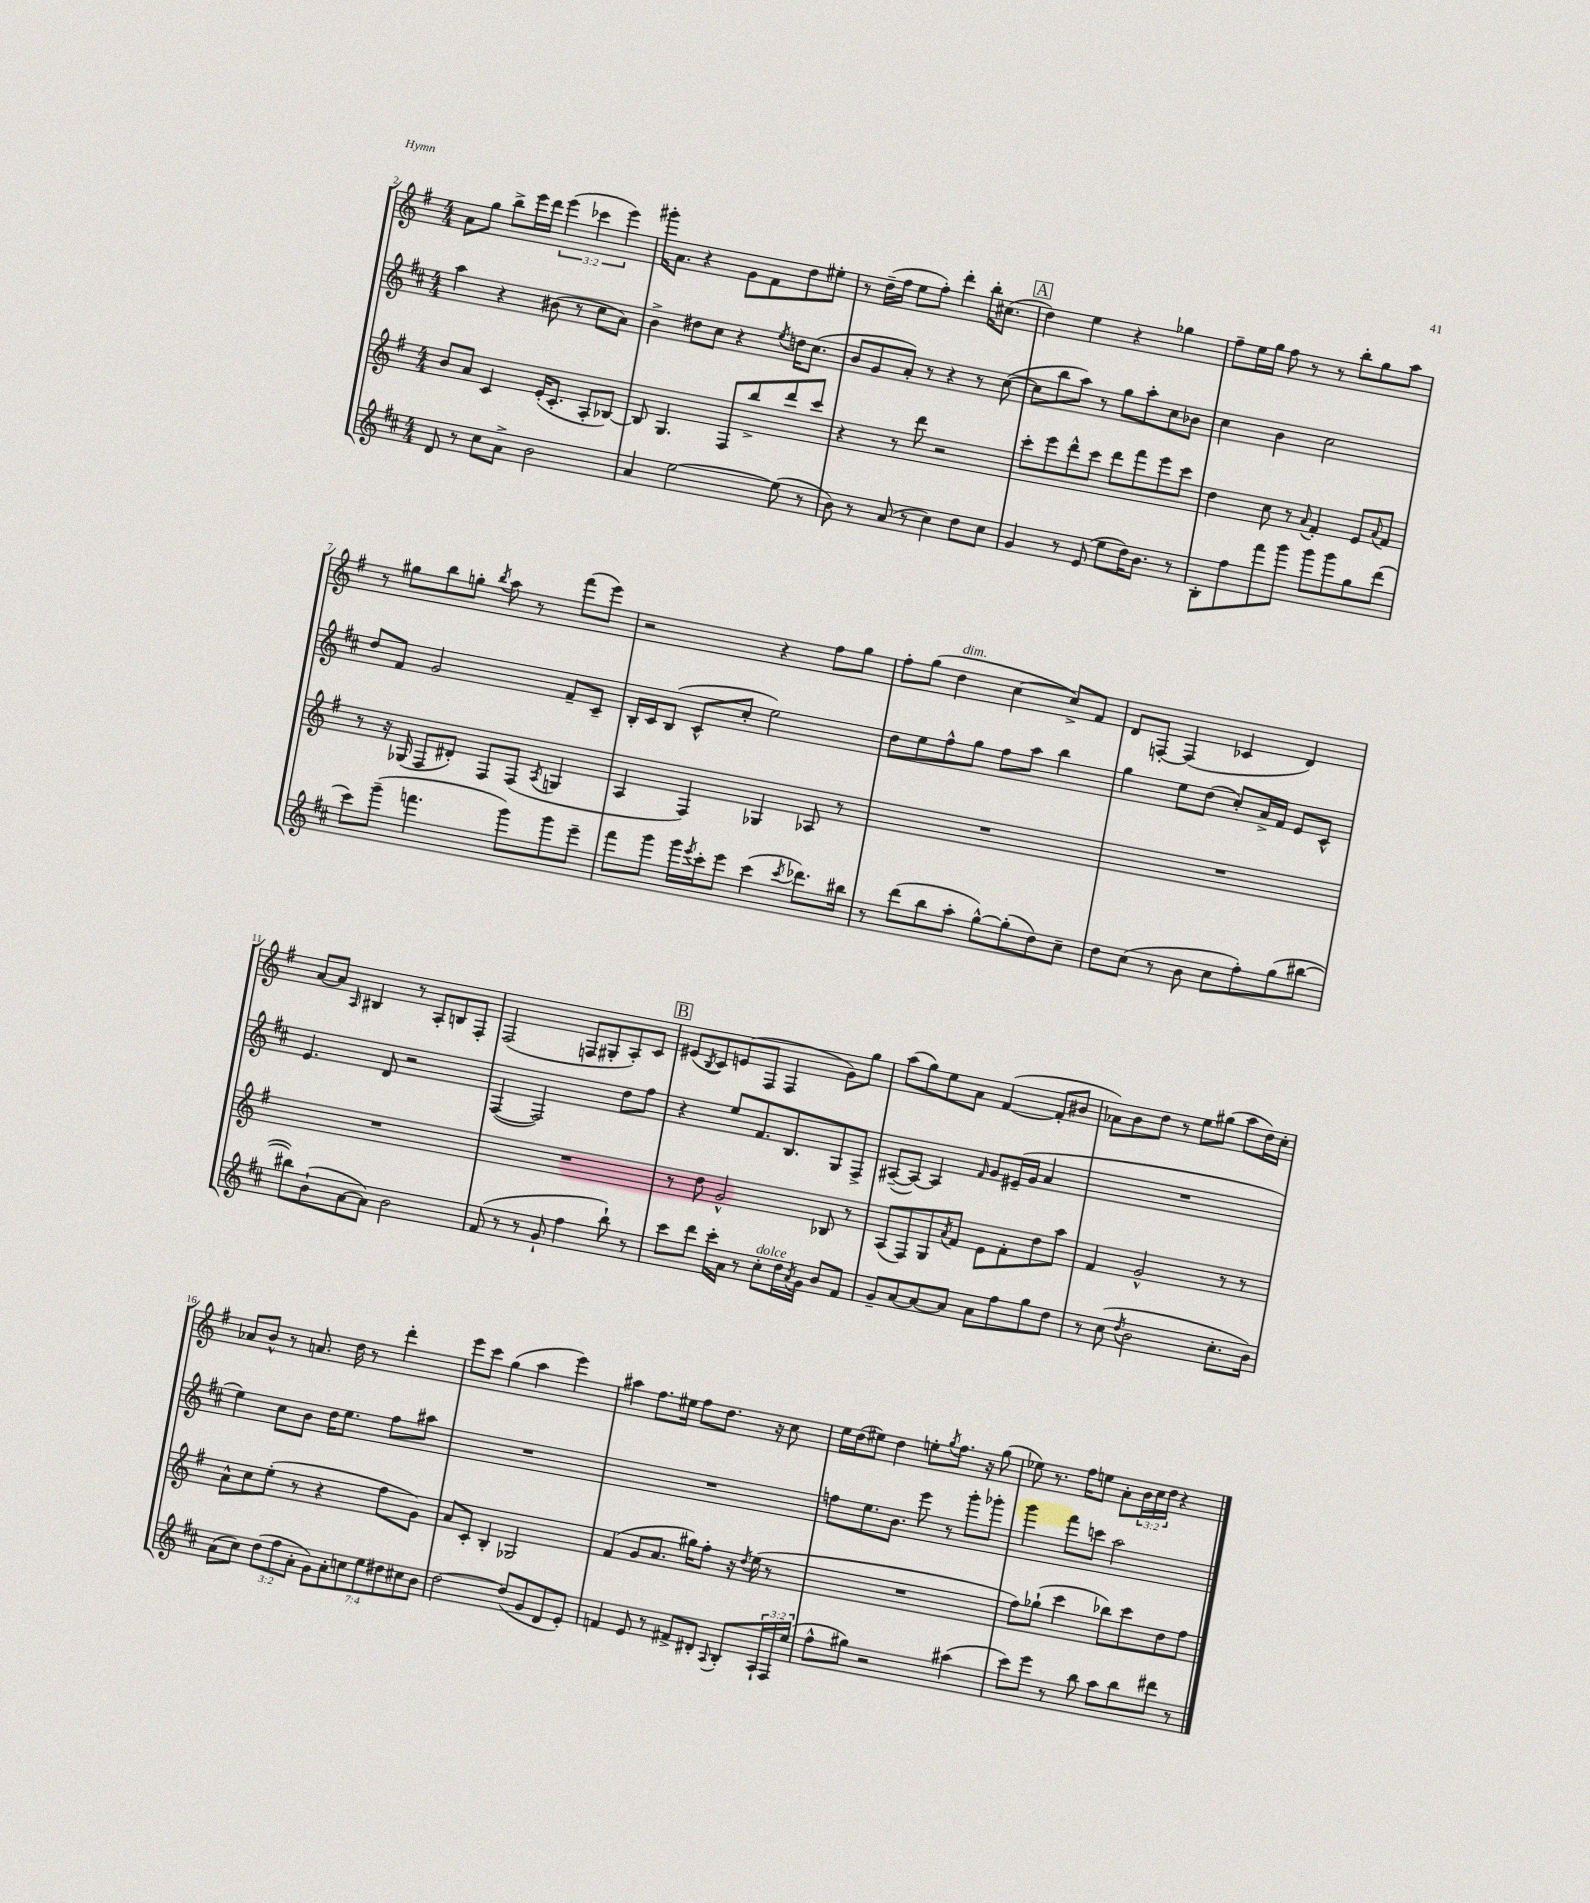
<<
\new StaffGroup <<
\new Staff = "s0" {
    \clef treble \key g \major \numericTimeSignature \time 4/4 \override Staff.TupletNumber.text = #tuplet-number::calc-fraction-text
    a'8 g''8 b''8-> e'''16 d'''16 \tuplet 3/2 { e'''4( ces'''4 e'''4) } |
    gis'''16-. a'8. r4 g'8 fis'8 d''8 eis''8-. |
    r8 d''16--( fis''16 e''8 fis''8-.) d'''4-. b''16-. cis''8.( |
    \mark \markup { \box "A" } d''4) e''4 r4 ges''4 |
    fis''8-- e''16 g''16 fis''8 r8 r8 b''8-. g''8 a''8 |
    r8 gis''8 b''8 g''8-. \acciaccatura { b''8 } a''8 r8 fis'''8( e'''8) |
    r2 r4 fis''8 g''8 |
    fis''8-. g''8( d''4^\markup { \italic "dim." } c''4~ c''8->) fis'8 |
    d'8 f8~-. f4( ces'4 d'4) |
    a'8~ a'8 \grace { a16 } bis4 r8 a8-. b8 fis8-. |
    fis2( f8 gis8-. a8-.) c'8 |
    \mark \markup { \box "B" } eis'8( \acciaccatura { b8 } c'8) e'8( fis8 fis4 g'8) g''8 |
    a''8( g''8) e''8 a'8 fis'4~( fis'8-. bis'8 |
    aes'8) b'8 d''8 r8 e''8 gis''8( a''8 d''16) c''16-. |
    aes'8 b'8-^ r8 a'8. d''16 r8 d'''4-. |
    e'''8 c'''8 g''4( a''4 e'''4) |
    ais''4 fis''8. eis''16 fis''8 d''8. r16 c''8 |
    e''16 d''16( eis''8) d''4 e''8-. \acciaccatura { g''8 } fis''8. r16 g''8( |
    ees''8) r8. fis''16 e''8 a'8-. \tuplet 3/2 { b'16 c''16 d''16 } r4 \bar "|." |
}
\new Staff = "s1" {
    \clef treble \key d \major \numericTimeSignature \time 4/4
    a''4 r4 bis'8( r8 cis''8 a'8) |
    b'4-> dis''8 cis''8 r4 \acciaccatura { e''8 } d''16 cis''8.( |
    b'8 g'8 a'8-.) r8 r4 r8 cis''8~( |
    \mark \markup { \box "A" } cis''8 b''8 a''8) r8 g''8 a''8-. cis''8 bes'8 |
    cis''4 b'4 cis''2 |
    d''8 fis'8 g'2 fis'8-- cis'8-- |
    b16-. cis'16 b8( cis'8-^ cis''8-. e''2) |
    d''8 e''8 fis''8-^ g''8 fis''8 a''8 b''4 |
    g''4 e''8 d''8( cis''8-.) a'16-> fis'16 e'8 cis'8-^ |
    e'4. d'8 r2 |
    fis4~( fis2) d''8 fis''8 |
    \mark \markup { \box "B" } r4 e''8 fis'8. b8. g8 fis8-> |
    ais8~--( ais8~) ais4 \grace { fis'16 } g'8 eis'16--( g'16 a'4 |
    R1 |
    e''4) cis''8 b'8 d''16 e''8. fis''8 ais''8 |
    R1 |
    R1 |
    f''8 e''8. b'8. e'''8 r8 g'''8-. ges'''8-. |
    g'''4 fis'''8 c'''8 a''2 \bar "|." |
}
\new Staff = "s2" {
    \clef treble \key g \major \numericTimeSignature \time 4/4
    b'8 a'8 c'4 e'16-.( c'8.-. a8-. bes8~) |
    bes8 g4. fis8 b''8-> d'''8 c'''8 |
    r4 r8 d'''8 r2 |
    \mark \markup { \box "A" } c'''8-. e'''8 d'''8-^ c'''8 d'''8 fis'''8 e'''8 c'''8 |
    d''4 c''8 r8 \appoggiatura { a'8 } fis'4-. e'8 \appoggiatura { a'8 } fis'8 |
    r8 r16 ges16( fis8 dis'8-.) fis8 fis8( \acciaccatura { a8 } g4 |
    a4 fis4) ges4 aes8 r8 |
    R1 |
    R1 |
    R1 |
    R1 |
    \mark \markup { \box "B" } r8 d''8 g'2-^ bes8 r8 |
    a8( fis8) g8 \acciaccatura { a'8 } fis'8 e'8 fis'8-. d''8 a''8 |
    fis'4 g'2-^ r8 r8 |
    a'8-^ c''8 e''8-.( r8 r4 fis''8 g'8) |
    a'8 c'8-. b4-. ges2 |
    fis'4( g'8 a'8. gis''16) fis''8-. r16 \acciaccatura { d''8 } e''16( r8 |
    R1 |
    fis''8) ges''8-!( c'''4 bes''8) c'''8 d''8 fis''8 \bar "|." |
}
\new Staff = "s3" {
    \clef treble \key d \major \numericTimeSignature \time 4/4 \override Staff.TupletNumber.text = #tuplet-number::calc-fraction-text
    d'8 r8 cis''8 a'8-> b'2 |
    a'4 e''2~ e''8( r8 |
    b'8) r8 a'8( r8 cis''4) d''8 cis''8 |
    \mark \markup { \box "A" } g'4 r8 e'8( e''8 d''16) b'8. r8 |
    b8-. fis''8 fis'''8 g'''8 g'''8 g'''8 g''8 d'''8( |
    cis'''8) g'''8--( f'''4. g'''8) g'''8 e'''8-- |
    fis'''8 g'''8 g'''16 \acciaccatura { e'''8 } cis'''16-. e'''8 cis'''4( \acciaccatura { cis'''8 } des'''8.) bis''16 |
    r8 d'''8( b''8 a''8-. g''8~-^) g''8-.( d''8) cis''8-- |
    d''8 cis''8( r8 b'8 cis''8 fis''8-.) g''8( bis''8~ |
    bis''8) b'8-!( a'8~ a'8) b'2 |
    fis'8( r8 r8 g'8-! fis''4 b''8-!) r8 |
    \mark \markup { \box "B" } cis'''8 d'''8 cis'''16-. a'16 r8 cis''8-.^\markup { \italic "dolce" } d''16 \acciaccatura { a'8 } g'16 b'8 fis'8 |
    g'8-- a'8~ a'8~ a'8 a'8 fis''8 g''8 d''8 |
    r8 cis''8( \acciaccatura { d''8 } b'2 cis''8.-. b'16) |
    a'8( cis''8) \tuplet 3/2 { d''8( fis''8 a'8-. } \tuplet 7/4 { g'8) a'8-. c''8 e''8 dis''8 cis''8 b'8 } |
    d''2~ d''8( g'8 d'8 e'8-.) |
    f'4 e'8 r8 fis'8-> dis'8-. \appoggiatura { a8 } b8-. \tuplet 3/2 { a16-! fis16 e''16( } |
    fis''8-^ gis''8) r2 ais''4( |
    cis'''8) e'''8 r8 b''8 a''8 b''8 dis'''8 r8 \bar "|." |
}
>>
>>
\layout { \context { \Score currentBarNumber = #2 } }
